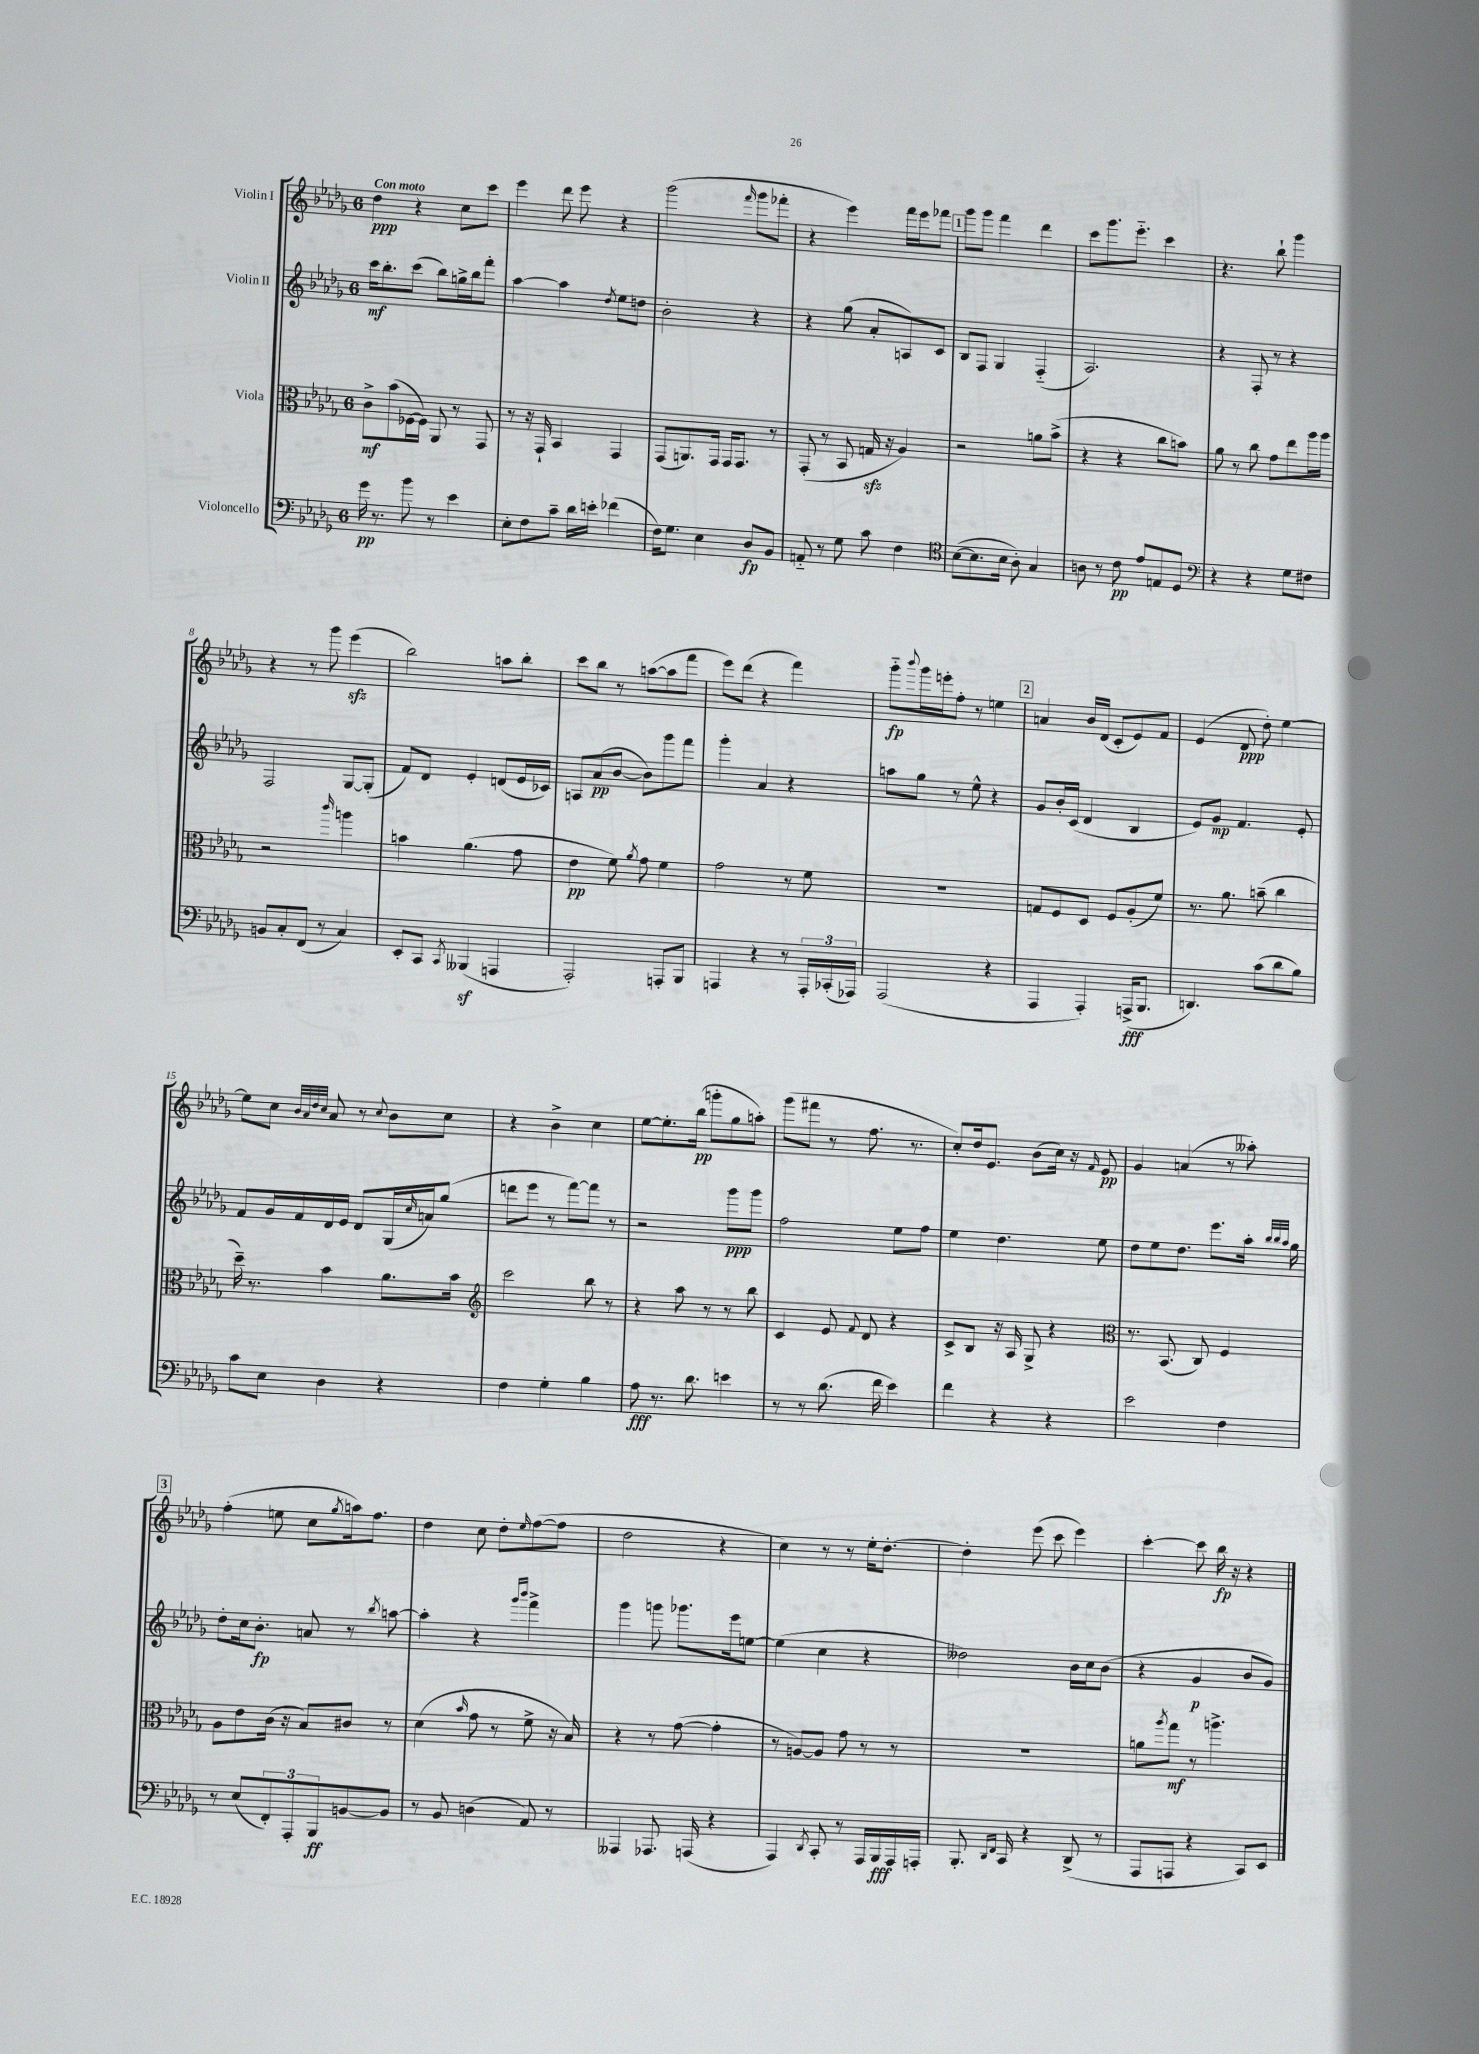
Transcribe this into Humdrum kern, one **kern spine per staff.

**kern	**dynam	**kern	**dynam	**kern	**dynam	**kern	**dynam
*part4	*part4	*part3	*part3	*part2	*part2	*part1	*part1
*staff4	*staff4	*staff3	*staff3	*staff2	*staff2	*staff1	*staff1
*I"Violoncello	*	*I"Viola	*	*I"Violin II	*	*I"Violin I	*
*clefF4	*	*clefC3	*	*clefG2	*	*clefG2	*
*k[b-e-a-d-g-]	*	*k[b-e-a-d-g-]	*	*k[b-e-a-d-g-]	*	*k[b-e-a-d-g-]	*
*M6/8	*	*M6/8	*	*M6/8	*	*M6/8	*
=1	=1	=1	=1	=1	=1	=1	=1
!	!	!	!	!	!	!LO:TX:a:B:t=Con moto	!
16g-\	pp	8c^\L	mf	16ccc\KL	mf	4dd-\	ppp
8.r	.	.	.	8.bb-'\	.	.	.
.	.	(8b-\	.	.	.	.	.
8b-\	.	[16F-X\L	.	(8ccc\J	.	4r	.
.	.	16F-\JJ])	.	.	.	.	.
8r	.	8AA-/	.	8bb-\L)	.	.	.
4e-\	.	8r	.	16ggn^\L	.	8cc\L	.
.	.	.	.	16bb-\J	.	.	.
.	.	8GG-/	.	8fff'\J	.	8ccc\J	.
=2	=2	=2	=2	=2	=2	=2	=2
8E-'\L	.	8r	.	[4aa-\	.	4eee-\	.
8F\	.	16r	.	.	.	.	.
.	.	16GG-`/	.	.	.	.	.
8c~\J	.	4BB-/	.	4aa-\]	.	8ddd-\	.
16d-\LL	.	.	.	.	.	8eee-\	.
16en'\JJ	.	.	.	.	.	.	.
.	.	.	.	8qdd-/	.	.	.
(4f-X\	.	4GG-/	.	8ee-\L	.	4r	.
.	.	.	.	8ddn\J	.	.	.
=3	=3	=3	=3	=3	=3	=3	=3
16F\KL)	.	(8GG-/L	.	2b-'\	.	(2ggg-\	.
8.G-\J	.	.	.	.	.	.	.
.	.	8.AAn/)	.	.	.	.	.
4E-\	.	.	.	.	.	.	.
.	.	16GG-/Jk	.	.	.	.	.
.	.	16GG-/KL	.	.	.	.	.
.	.	8.GG-/J	.	.	.	.	.
.	.	.	.	.	.	16qqfff/	.
8D-/L	fp	.	.	4r	.	8ggg-\L	.
8BB-/J	.	8r	.	.	.	8fff-X'\J	.
=4	=4	=4	=4	=4	=4	=4	=4
8AAn/	.	(8GG-'/	.	4r	.	4r	.
8r	.	8r	.	.	.	.	.
8G-\	.	8BB-/	.	(8gg-\	.	4eee-\)	.
8c\	.	16Gnzz/	.	8a-'/L	.	.	.
.	.	16r	.	.	.	.	.
4F\	.	4A-/)	.	8An/)	.	16fff\LL	.
.	.	.	.	.	.	16eee-\J	.
.	.	.	.	8c/J	.	8fff-X\J	.
!!LO:REH:place=s1:t=1
=5	=5	=5	=5	=5	=5	=5	=5
*clefC4	*	*	*	*	*	*	*
([8B-\L	.	2r	.	8B-/L	.	8ggg-\L	.
8.B-\]	.	.	.	8F/J	.	8ggg-\J	.
.	.	.	.	4G-/	.	4fff\	.
16B-\Jk	.	.	.	.	.	.	.
8A-'\)	.	.	.	.	.	.	.
4G-/	.	8an\L	.	(4F/	.	4ddd-\	.
.	.	(8b-^\J	.	.	.	.	.
=6	=6	=6	=6	=6	=6	=6	=6
8An\	.	4r	.	2.A-/)	.	8ccc\L	.
8r	.	.	.	.	.	8.ggg-\	.
8c\	pp	4r	.	.	.	.	.
.	.	.	.	.	.	8.eee-\J	.
8e-/L	.	.	.	.	.	.	.
8En/	.	8cc\L	.	.	.	4ccc\	.
8D-/J	.	8bn\J)	.	.	.	.	.
=7	=7	=7	=7	=7	=7	=7	=7
*clefF4	*	*	*	*	*	*	*
4r	.	8a-\	.	4r	.	4.r	.
.	.	8r	.	.	.	.	.
4r	.	8cc\	.	8F'/	.	.	.
.	.	8g-\L	.	8r	.	8bb-`\	.
8G-\L	.	8ee-\	.	4r	.	4ggg-\	.
8F#X\J	.	16aa-\L	.	.	.	.	.
.	.	16aa-\JJ	.	.	.	.	.
!!LO:LB:g=z
=8	=8	=8	=8	=8	=8	=8	=8
8BBn/L	.	2r	.	2F/	.	4r	.
8C'/	.	.	.	.	.	.	.
(8FF/J	.	.	.	.	.	8r	.
8r	.	.	.	.	.	8ggg-\	.
.	.	16qqccc/	.	.	.	.	.
4C/)	.	4aan\	.	[8G-/L	.	(4eee-zz\	.
.	.	.	.	(8G-'/J]	.	.	.
=9	=9	=9	=9	=9	=9	=9	=9
8EE-'/L	.	4bn\	.	8f/L)	.	2bb-\)	.
8CC/J	.	.	.	8d-/J	.	.	.
8qCC/	.	.	.	.	.	.	.
(4BBB--Xz/	.	(4.a-\	.	4e-'/	.	.	.
4AAAn/	.	.	.	(8dn/L	.	8aan\L	.
.	.	8g-\	.	16e-/L	.	8bb-'\J	.
.	.	.	.	16c-X/JJ)	.	.	.
=10	=10	=10	=10	=10	=10	=10	=10
2AAA-'/)	.	4e-\	pp	8An/L	.	8ccc\L	.
.	.	.	.	(8a-/	pp	8bb-\J	.
.	.	8f\)	.	[8b-/J	.	8r	.
.	.	8qa-/	.	.	.	.	.
.	.	8g-\	.	8b-\L])	.	([8aan\L	.
8AAAn'/L	.	4f\	.	8ggg-\	.	8aa\]	.
8BBB-/J	.	.	.	8fff\J	.	8fff\J	.
=11	=11	=11	=11	=11	=11	=11	=11
4AAAn/	.	2g-\	.	4ggg-'\	.	8eee-\L)	.
.	.	.	.	.	.	(8ddd-\J	.
4r	.	.	.	4a-/	.	4r	.
8r	.	8r	.	4r	.	4fff\)	.
24AAA'/LL	.	8f\	.	.	.	.	.
(24CC-X'/	.	.	.	.	.	.	.
24AAA-X/JJ)	.	.	.	.	.	.	.
=12	=12	=12	=12	=12	=12	=12	=12
(2AAA-/	.	2.r	.	8aan\L	.	8ggg-\L	fp
.	.	.	.	.	.	8qqbbb-/	.
.	.	.	.	8gg-\J	.	16ggg-\L	.
.	.	.	.	.	.	16eeen'\J	.
.	.	.	.	8r	.	8ff'\J	.
.	.	.	.	8ee-^^\	.	8r	.
4r	.	.	.	4r	.	4een\	.
!!LO:REH:place=s1:t=2
=13	=13	=13	=13	=13	=13	=13	=13
4AAA-/	.	8Gn/L	.	8g-/L	.	4an/	.
.	.	8F/	.	16b-'/L	.	.	.
.	.	.	.	(16c/JJ	.	.	.
4AAA-'/)	.	8D-/J	.	4d-/	.	16b-/LL	.
.	.	.	.	.	.	(16d-/JJ	.
.	.	8F/L	.	.	.	8c'/L	.
(16AAAn^/KL	fff	(8A-'/	.	4B-/	.	8e-/)	.
8.BBB-/J	.	.	.	.	.	.	.
.	.	8f/J)	.	.	.	8f/J	.
=14	=14	=14	=14	=14	=14	=14	=14
4.DDn/)	.	8.r	.	8e-/L)	.	(4e-/	.
.	.	.	.	8g-/J	mp	.	.
.	.	8.a-\	.	.	.	.	.
.	.	.	.	4.f/	.	8d-/	ppp
(8c\L	.	(8bn~\	.	.	.	8dd-'\)	.
8d-\	.	4cc\	.	.	.	[4ee-\	.
8B-\J)	.	.	.	8e-'/	.	.	.
!!LO:LB:g=z
=15	=15	=15	=15	=15	=15	=15	=15
8c\L	.	16dd-~\)	.	8f/L	.	8ee-\L]	.
.	.	8.r	.	.	.	.	.
8E-\J	.	.	.	16g-/L	.	8cc\J	.
.	.	.	.	16f/	.	.	.
.	.	.	.	.	.	32qqb-/LLL	.
.	.	.	.	.	.	32qqa-/	.
.	.	.	.	.	.	32qqdd-/	.
.	.	.	.	.	.	32qqcc/JJJ	.
4D-\	.	4b-\	.	16d-/	.	8a-/	.
.	.	.	.	16e-/JJ	.	.	.
.	.	.	.	8d-/L	.	8r	.
.	.	.	.	.	.	8qqcc/	.
4r	.	8.a-\L	.	(16G-/L	.	8b-\L	.
.	.	.	.	16qqcc/	.	.	.
.	.	.	.	16an/J)	.	.	.
.	.	.	.	(8gg-/J	.	8cc\J	.
.	.	16b-\Jk	.	.	.	.	.
=16	=16	=16	=16	=16	=16	=16	=16
*	*	*clefG2	*	*	*	*	*
4F\	.	2ccc\	.	8dddn\L	.	4r	.
.	.	.	.	8eee-\J	.	.	.
4G-'\	.	.	.	8r	.	4b-^\	.
.	.	.	.	[8fff\L)	.	.	.
4B-\	.	8bb-\	.	8fff\J]	.	4cc\	.
.	.	8r	.	8r	.	.	.
=17	=17	=17	=17	=17	=17	=17	=17
8A-\	fff	4r	.	2r	.	[8ee-\L	.
8.r	.	.	.	.	.	8.ee-'\]	.
.	.	8aa-\	.	.	.	.	.
8.d-\	.	.	.	.	.	(16bb-\Jk	pp
.	.	8r	.	.	.	8gggn'\L	.
4en\	.	8r	.	8ggg-\L	ppp	8gg-\	.
.	.	8bb-\	.	8ggg-\J	.	8aan'\J)	.
=18	=18	=18	=18	=18	=18	=18	=18
8r	.	4c/	.	2ff\	.	(8ggg-\L	.
8r	.	.	.	.	.	8fff#X\J	.
(8.d-\	.	8e-/	.	.	.	8r	.
.	.	8qqf/	.	.	.	.	.
.	.	8d-/	.	.	.	8.ff\	.
16f\	.	.	.	.	.	.	.
4e-\)	.	4r	.	8ee-\L	.	.	.
.	.	.	.	.	.	8.r	.
.	.	.	.	8ff\J	.	.	.
=19	=19	=19	=19	=19	=19	=19	=19
4f\	.	8c^/L	.	4ee-\	.	8cc'/L)	.
.	.	8B-/J	.	.	.	16dd-/k	.
.	.	.	.	.	.	8.e-/J	.
4r	.	16r	.	4.dd-\	.	.	.
.	.	16A-/	.	.	.	.	.
.	.	8G-^/	.	.	.	(8b-\L	.
4r	.	4r	.	.	.	16cc\Jk)	.
.	.	.	.	.	.	16r	.
.	.	.	.	.	.	16qqf/	.
.	.	.	.	8ee-\	.	8e-/	pp
=20	=20	=20	=20	=20	=20	=20	=20
*	*	*clefC3	*	*	*	*	*
2e-\	.	8.r	.	8dd-\L	.	4g-/	.
.	.	.	.	8ee-\	.	.	.
.	.	(8.BB-/	.	.	.	.	.
.	.	.	.	8.dd-\J	.	(4an/	.
.	.	8C/)	.	.	.	.	.
.	.	.	.	8.eee-\L	.	.	.
4F\	.	4F/	.	.	.	8r	.
.	.	.	.	16aa-'\Jk	.	8aa--X'\)	.
.	.	.	.	32qqbb-/LLL	.	.	.
.	.	.	.	32qqbb-/	.	.	.
.	.	.	.	32qqaa-/JJJ	.	.	.
.	.	.	.	16gg-\	.	.	.
!!LO:LB:g=z
!!LO:REH:place=s1:t=3
=21	=21	=21	=21	=21	=21	=21	=21
8r	.	8A-\L	.	8dd-'\L	.	(4ff'\	.
(8E-/L	.	8e-\	.	16cc\k	.	.	.
.	.	.	.	8.b-'\J	fp	.	.
12FF'/)	.	(16c\Jk	.	.	.	8een\	.
.	.	16r	.	.	.	.	.
12AAA-'/	.	.	.	.	.	.	.
.	.	8B-/L)	.	8an/	.	8cc\L	.
12BBB-/	ff	.	.	.	.	.	.
.	.	.	.	.	.	8qgg-/	.
[8BBn/	.	8c#X/J	.	8r	.	16aan\k)	.
.	.	.	.	.	.	8.ff\J	.
.	.	.	.	8qbb-/	.	.	.
8BB/J]	.	8r	.	[8aan\	.	.	.
=22	=22	=22	=22	=22	=22	=22	=22
8r	.	(4d-\	.	4aa'\]	.	4dd-\	.
8BB-/	.	.	.	.	.	.	.
.	.	16qqb-/	.	.	.	.	.
(4Dn\	.	8g-\	.	4r	.	8cc\	.
.	.	8r	.	.	.	8dd-'\L	.
.	.	.	.	16qqggg-/LL	.	.	.
.	.	.	.	16qqbbb-/JJ	.	16qqee-/	.
8AA-/)	.	8f^\	.	4fff^\	.	([8ff\	.
8r	.	16r	.	.	.	8ff\J]	.
.	.	16B-/)	.	.	.	.	.
=23	=23	=23	=23	=23	=23	=23	=23
4AAA--X/	.	4r	.	4ggg-\	.	2dd-\	.
8.AAA-X/	.	8r	.	8gggn\	.	.	.
.	.	([8g-\	.	8.ggg-X\L	.	.	.
(16AAAn/	.	.	.	.	.	.	.
4r	.	4g-'\]	.	.	.	4r	.
.	.	.	.	16eee-\k	.	.	.
.	.	.	.	[8een\J	.	.	.
=24	=24	=24	=24	=24	=24	=24	=24
4AAA-/)	.	8r	.	(4ee\]	.	4cc\)	.
.	.	[8An/L)	.	.	.	.	.
8qDD-/	.	.	.	.	.	.	.
8CC'/	.	8A/J]	.	4cc\	.	8r	.
8r	.	8g-\	.	.	.	8r	.
16AAA-/LL	.	8r	.	4r	.	16ee-'\KL	.
16BBB-/	fff	.	.	.	.	[8.dd-'\J	.
16AAA-/	.	8r	.	.	.	.	.
16AAAn'/JJ	.	.	.	.	.	.	.
=25	=25	=25	=25	=25	=25	=25	=25
8.BBB-'/	.	2.r	.	2dd--X\)	.	4dd-'\]	.
16qqDD-/LL	.	.	.	.	.	.	.
16qqFF/JJ	.	.	.	.	.	.	.
16CC/	.	.	.	.	.	.	.
4r	.	.	.	.	.	(8eee-\	.
.	.	.	.	.	.	8ccc\	.
(8DD-^/	.	.	.	16b-\LL	.	4eee-\)	.
.	.	.	.	16cc\J	.	.	.
8r	.	.	.	(8b-\J	.	.	.
=26	=26	=26	=26	=26	=26	=26	=26
8AAA-/L	.	8an\L	.	4r	.	[4ccc'\	.
.	.	8qaa-/	.	.	.	.	.
8AAAn/J	.	8gg-\J	mf	.	.	.	.
4r	.	8r	.	4g-/	p	8ccc\]	.
.	.	4.aan^\	.	.	.	16bb-\	fp
.	.	.	.	.	.	16r	.
8CC/L)	.	.	.	8b-/L	.	4r	.
8EE-/J	.	.	.	8g-/J)	.	.	.
==	==	==	==	==	==	==	==
*-	*-	*-	*-	*-	*-	*-	*-
